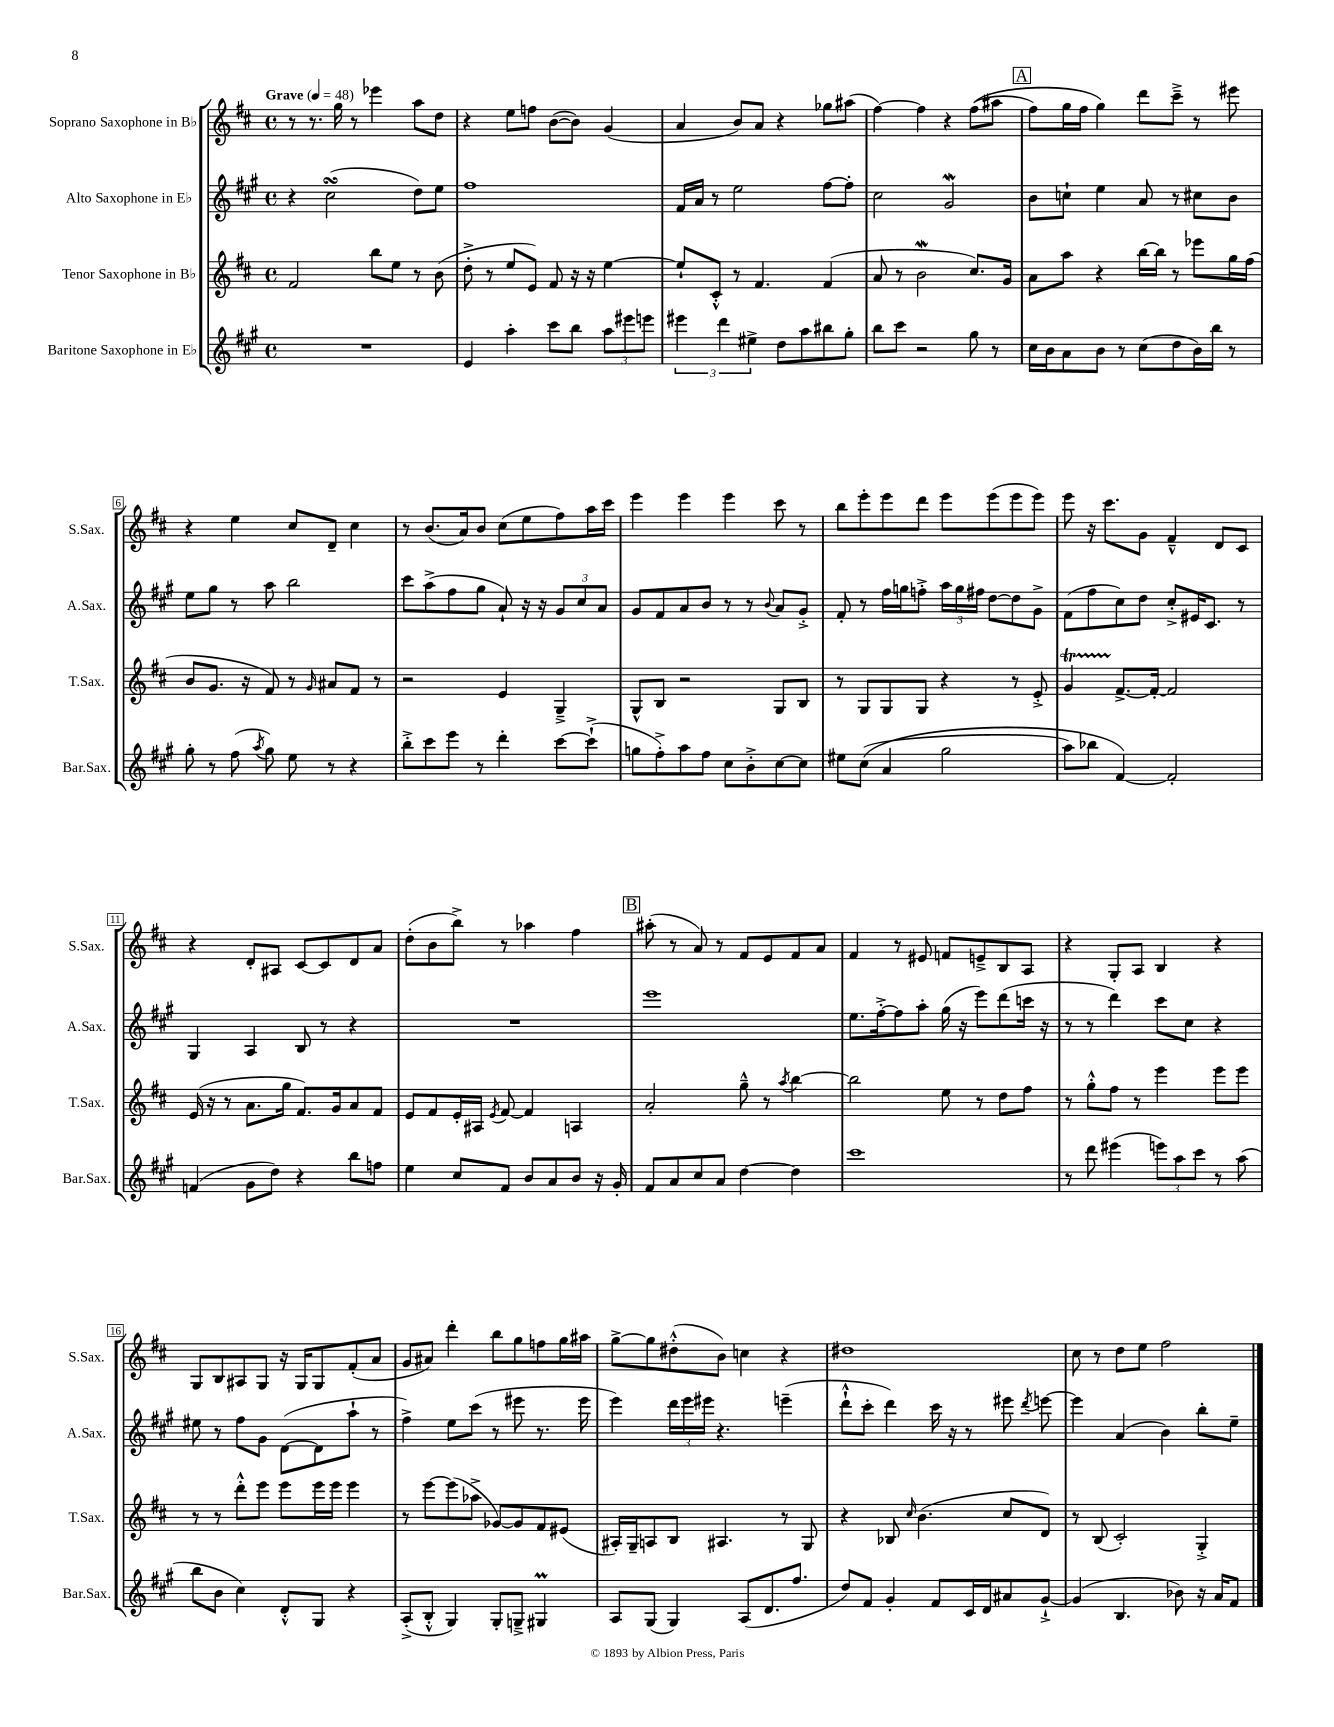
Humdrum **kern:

**kern	**kern	**kern	**kern
*part4	*part3	*part2	*part1
*staff4	*staff3	*staff2	*staff1
*I"Baritone Saxophone in E♭	*I"Tenor Saxophone in B♭	*I"Alto Saxophone in E♭	*I"Soprano Saxophone in B♭
*I'Bar.Sax.	*I'T.Sax.	*I'A.Sax.	*I'S.Sax.
*clefG2	*clefG2	*clefG2	*clefG2
*k[f#c#g#]	*k[f#c#]	*k[f#c#g#]	*k[f#c#]
*M4/4	*M4/4	*M4/4	*M4/4
*met(c)	*met(c)	*met(c)	*met(c)
*MM48	*MM48	*MM48	*MM48
=1	=1	=1	=1
!	!	!	!LO:TX:a:B:t=Grave
1r	2f#/	4r	8r
.	.	.	8.r
.	.	(2cc#sSsS\	.
.	.	.	16gg\
.	.	.	8r
.	8bb\L	.	4eee-X\
.	8ee\J	.	.
.	8r	8dd\L)	8aa\L
.	(8b\	8ee\J	8dd\J
=2	=2	=2	=2
4e/	8dd'^\	1ff#	4r
.	8r	.	.
4aa'\	8ee/L	.	8ee\L
.	8e/J)	.	8ffn\J
8ccc#\L	8f#/	.	([8b\L
8bb\J	16r	.	8b\J])
.	16r	.	.
12aa\L	[4ee\	.	(4g/
12eee#X\	.	.	.
12eeen\J	.	.	.
=3	=3	=3	=3
6eee#X\	8ee`/L]	16f#/LL	4a/
.	.	16a/JJ	.
.	8c#'^^/J	8r	.
6ddd\	.	.	.
.	8r	2ee\	8b/L)
6ee#X^\	.	.	.
.	4.f#/	.	8a/J
8dd\L	.	.	4r
8aa\	.	.	.
8bb#X\	(4f#/	[8ff#\L	8gg-X\L
8gg#'\J	.	8ff#'\J]	(8aa#X\J
=4	=4	=4	=4
8bb\L	8a/	2cc#\	[4ff#\)
8ccc#\J	8r	.	.
2r	2bW\	.	4ff#\]
.	.	2g#W/	4r
8gg#\	8.cc#/L)	.	((8ff#\L
8r	.	.	8aa#X\J
.	16g/Jk	.	.
!!LO:REH:place=s1:t=A
=5	=5	=5	=5
16cc#\LL	8a\L	8b\L	8ff#\L)
16b\J	.	.	.
8a\	8aa\J	8ccn`\J	16gg\L
.	.	.	16ff#\JJ
8b\J	4r	4ee\	4gg\)
8r	.	.	.
(8cc#\L	[16bb\LL	8a/	8ddd\L
.	16bb\JJ]	.	.
8dd\	8r	8r	8ccc#~^\J
16b\L)	8eee-X\L	8cc#X\L	8r
16bb\JJ	.	.	.
8r	16gg\L	8b\J	8eee#X\
.	(16ff#\JJ	.	.
!!LO:LB:g=z
=6	=6	=6	=6
8gg#'\	8b/L	8ee\L	4r
8r	8.g/J	8gg#\J	.
(8ff#\	.	8r	4ee\
.	16r	.	.
8qaa/	.	.	.
8gg#\)	8f#/)	8aa\	.
8ee\	8r	2bb\	8cc#/L
.	16qqg/	.	.
8r	8a#X/L	.	8d~/J
4r	8f#/J	.	4cc#\
.	8r	.	.
=7	=7	=7	=7
8bb'^\L	2r	8ccc#\L	8r
8ccc#\	.	(8aa^\	(8.b/L
8eee\J	.	8ff#\	.
.	.	.	16a/k)
8r	.	8gg#\J	8b/J
4ddd'\	4e/	8a`/)	(8cc#\L
.	.	16r	8ee\
.	.	16r	.
[8ccc#\L	4G~^/	12g#/L	8ff#\)
.	.	12cc#/	.
(8ccc#`^\J]	.	.	16aa\L
.	.	12a/J	.
.	.	.	16ccc#\JJ
=8	=8	=8	=8
8ggn\L	8G^^/L	8g#/L	4eee\
8ff#'^\)	8B/J	8f#/	.
8aa\	2r	8a/	4eee\
8ff#\J	.	8b/J	.
8cc#\L	.	8r	4eee\
8b'^\	.	8r	.
.	.	8qqb/	.
[8cc#\	8G/L	8a/L	8ccc#\
8cc#\J]	8B/J	8g#'^/J	8r
=9	=9	=9	=9
8ee#X\L	8r	8f#'/	8bb\L
((8cc#\J	8G/L	8r	8eee'\
4a/	8G/	16ff#\LL	8eee\
.	.	16ggn\J	.
.	8G/J	8ffn'^\J	8ddd\J
2gg#\	4r	24aa\LL	8eee\L
.	.	24gg\	.
.	.	24ff#X\JJ	.
.	.	[8dd\L	(8eee\
.	8r	8dd\]	8eee\
.	8e'^/	8g#^\J	8eee\J)
=10	=10	=10	=10
8aa\L)	4gT/	(8f#\L	8eee\
8bb-X\J	.	8ff#\	16r
.	.	.	8.ccc#\L
[4f#/)	[8.f#^/L	8cc#\)	.
.	.	8dd\J	8g\J
.	16f#'/Jk_	.	.
2f#'/]	2f#/]	8cc#'^/L	4f#~^^/
.	.	16e#X/K	.
.	.	8.c#/J	.
.	.	.	8d/L
.	.	8r	8c#/J
!!LO:LB:g=z
=11	=11	=11	=11
(4fn/	(16e/	4G#/	4r
.	16r	.	.
.	8r	.	.
8g#\L	8.a\L	4A/	8d'/L
8dd\J)	.	.	8A#X/J
.	16gg\Jk	.	.
4r	8.f#/L)	8B/	[8c#/L
.	.	8r	8c#/]
.	16g/k	.	.
8bb\L	8a/	4r	8d/
8ffn\J	8f#/J	.	8a/J
=12	=12	=12	=12
4ee\	8e/L	1r	(8dd'\L
.	8f#/	.	8b\
8cc#/L	16e'/L	.	8bb^\J)
.	16A#X/JJ	.	.
.	8qe/	.	.
8f#/J	[8f#/	.	8r
8b/L	4f#/]	.	4aa-X\
8a/	.	.	.
8b/J	4An/	.	4ff#\
16r	.	.	.
16g#'/	.	.	.
!!LO:REH:place=s1:t=B
=13	=13	=13	=13
8f#/L	2a'/	1eee	(8aa#X'\
8a/	.	.	8r
8cc#/	.	.	8a/)
8a/J	.	.	8r
[4dd\	8gg~^^\	.	8f#/L
.	8r	.	8e/
.	8qaa/	.	.
4dd\]	[4bb\	.	8f#/
.	.	.	8a/J
=14	=14	=14	=14
1ccc#	2bb\]	8.ee\L	4f#/
.	.	[16ff#'^\k	.
.	.	8ff#\]	8r
.	.	8aa'\J	8e#X/
.	8ee\	(16gg#\	8fn/L
.	.	16r	.
.	8r	8eee\L)	8en~^/
.	8dd\L	(8ddd\	8B/
.	8ff#\J	16cccn\Jk	8A/J
.	.	16r	.
=15	=15	=15	=15
8r	8r	8r	4r
8ddd\	8gg'^^\L	8r	.
(4eee#X\	8ff#\J	4ddd\)	8G'/L
.	8r	.	8A/J
12eeen\L)	4eee\	8ccc#\L	4B/
12aa\	.	.	.
.	.	8cc#\J	.
12ccc#\J	.	.	.
8r	8eee\L	4r	4r
(8aa\	8eee\J	.	.
!!LO:LB:g=z
=16	=16	=16	=16
8bb\L	8r	8ee#X\	8G/L
8b\J	8r	8r	8B/
4cc#\)	8ddd'^^\L	8ff#\L	8A#X/
.	8eee\J	8g#\J	8G/J
8d'^^/L	8eee\L	([8d\L	16r
.	.	.	16G/KL
8G#/J	16eee\L	8d\]	8G/
.	16eee\JJ	.	.
4r	4eee\	8aa`\J	(8f#'/
.	.	8r	8a/J
=17	=17	=17	=17
(8A'^/L	8r	4ff#^\)	8g/L
8B'^^/J	[8eee\L	.	8a#X/J)
4G#/)	(8eee\]	8ee\L	4ddd'\
.	8aa-X^\J	(8ccc#\J	.
8G#'/L	[8g-X/L)	8r	8bb\L
8Gn~^/J	8g-/]	8eee#X\	8gg\
4G#Xm/	8f#/	8.r	8ffn\
.	(8e#X/J	.	16gg\L
.	.	16eee#\	16aa#X\JJ
=18	=18	=18	=18
8A/L	16A#X'/LL)	4eee\)	[8gg^\L
.	16G~/J	.	.
(8G#/J	8An/	.	8gg\]
4G#/)	8B/J	24ddd\LL	(8dd#X'^^\
.	.	24eee\	.
.	.	24eee#X\JJ	.
.	4.A#X/	4.r	8b\J)
(8A/L	.	.	4ccn\
8.d/	.	.	.
.	8r	(4eeen~\	4r
8.ff#/J	.	.	.
.	8G/	.	.
=19	=19	=19	=19
8dd/L)	4r	8ddd`^^\L	1dd#X
8f#/J	.	8ccc#'\J	.
4g#'/	8B-X/	4ddd\)	.
.	16qqcc#/	.	.
.	(4.b\	.	.
8f#/L	.	16ccc#\	.
.	.	16r	.
16c#/L	.	8r	.
16d/J	.	.	.
8a#X/	8cc#/L	8eee#X\	.
.	.	8qddd/	.
[8g#`^/J	8d/J)	[8eeen\	.
=20	=20	=20	=20
(4g#/]	8r	4eee\]	8cc#\
.	(8B/	.	8r
4.B/	2c#'/)	(4a/	8dd\L
.	.	.	8ee\J
.	.	4b\)	2ff#\
8b-X\)	.	.	.
16r	4G'^/	8bb'\L	.
16a/KL	.	.	.
8f#/J	.	8ee~\J	.
==	==	==	==
*-	*-	*-	*-
